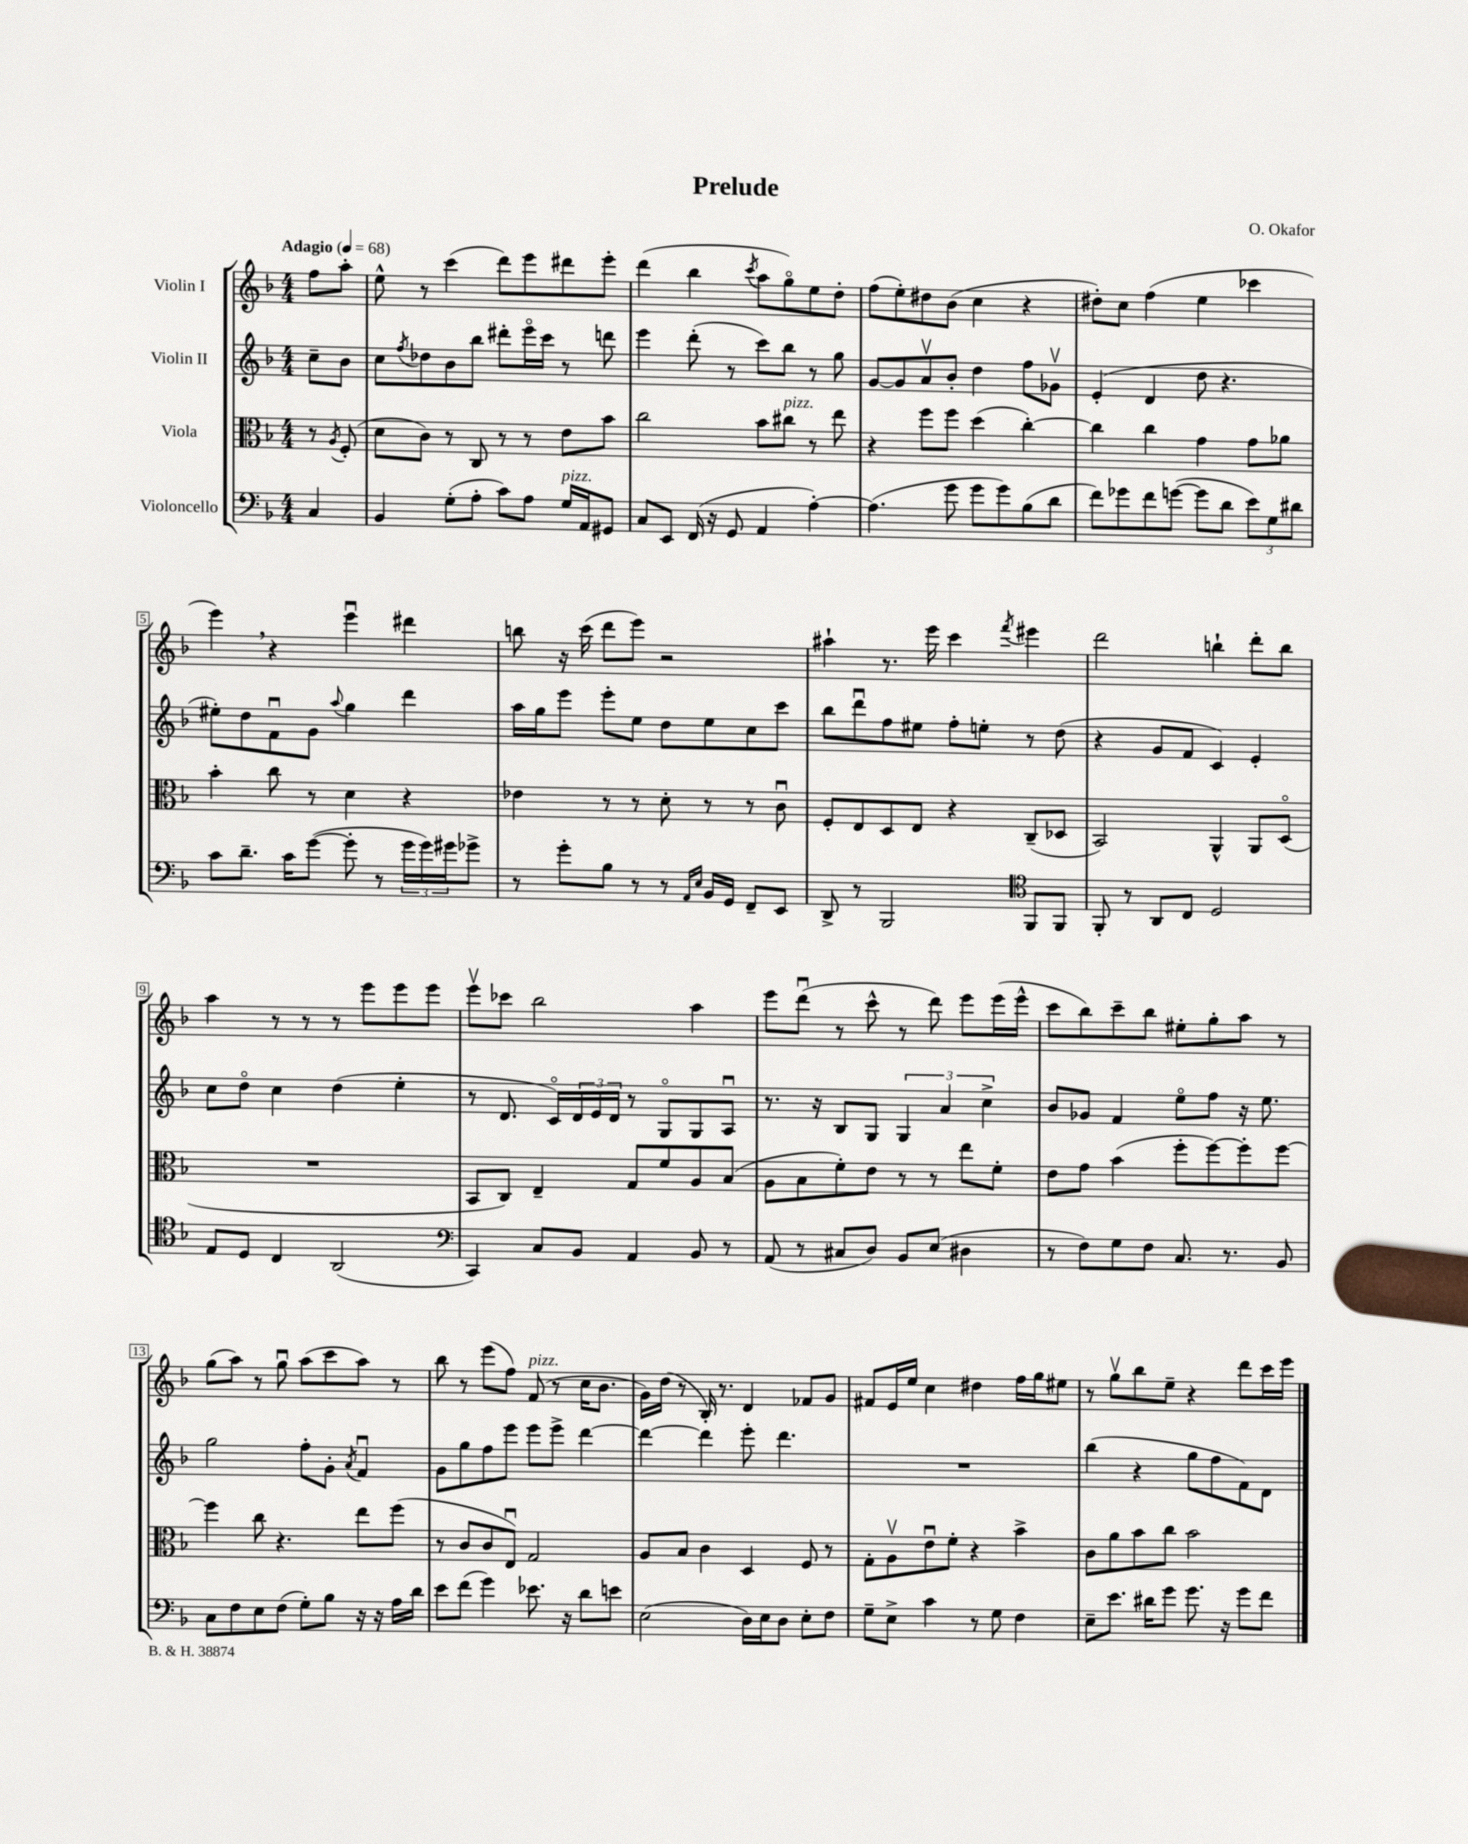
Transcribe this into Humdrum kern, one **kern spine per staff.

**kern	**kern	**kern	**kern
*staff4	*staff3	*staff2	*staff1
*clefF4	*clefC3	*clefG2	*clefG2
*k[b-]	*k[b-]	*k[b-]	*k[b-]
*M4/4	*M4/4	*M4/4	*M4/4
*MM68	*MM68	*MM68	*MM68
4C	8r	8cc~	8ff
.	8qA	.	.
.	(8F'	8b-	8aa'
=	=	=	=
4BB-	8d	8cc	8ee^^
.	.	8qff	.
.	8c)	8dd-	8r
(8G'	8r	8b-	(4ccc
8A'	8C	8bb-	.
8c)	8r	8ddd#'	8ddd)
8A	8r	16eeeo	8eee
.	.	16ccc	.
16G	8e	8r	8ddd#
16AA	.	.	.
8GG#	8b-	8ddd	8eee'
=	=	=	=
8C	2cc	4eee	(4ddd
8EE	.	.	.
(16FF	.	(8ddd'	4bb-
16r	.	.	.
8GG	.	8r	.
.	.	.	8qccc
4AA	8b-	8ccc)	8aa
.	8cc#	8bb-	8ggo)
[4A')	8r	8r	8ee
.	8ee	8gg	8dd'
=	=	=	=
(4.A]	4r	[8g	(8ff
.	.	8g]	8ee')
.	8ff	8av	8dd#
8g	8ff	8b-'	(8b-
8g	(4dd	4dd	4cc
8g)	.	.	.
(8B-	[4cc')	8ff	4r
8d	.	8g-v	.
=	=	=	=
8f)	4cc]	(4e'	8dd#')
8g-	.	.	8cc
8f	4cc	4d	(4ff
([8g	.	.	.
8g]	4g	8dd	4ee
8d	.	4.r	.
12e)	8g	.	4ccc-
12G	.	.	.
.	8a-	.	.
12d#	.	.	.
=	=	=	=
8c	4b-'	8ee#')	4eee)
8.d~	.	8dd	.
.	8cc	8fu	4r
16c	.	.	.
([8g	8r	8g	.
.	.	8qqaa	.
8g']	4d	4gg	4eeeu
8r	.	.	.
24g	4r	4ddd	4ddd#
24g)	.	.	.
24g#	.	.	.
8g-^	.	.	.
=	=	=	=
8r	4e-	16aa	8bb
.	.	16gg	.
8g'	.	8eee	16r
.	.	.	(16ccc
8B-	8r	8eee'	8ddd
8r	8r	8ee	8eee)
8r	8d'	8dd	2r
16qqAA	.	.	.
16qqE	.	.	.
16BB-	8r	8ee	.
16GG	.	.	.
8FF~	8r	8cc	.
8EE	8cu	8ccc	.
=	=	=	=
8DD^	8F'	8bb-	4aa#`
8r	8E	8dddu	.
2BBB-	8D	8ff	8.r
.	8E	8ee#	.
.	.	.	16eee
.	4r	8ff'	4ccc
.	.	8ee'	.
*clefC4	*	*	*
.	.	.	8qfff
8FF	(8C~	8r	4eee#
8FF	8D-	(8dd	.
=	=	=	=
8FF'	2BB-)	4r	2ddd
8r	.	.	.
8AA	.	8g	.
8C	.	8f	.
2D	4AA^^	4c)	4bb`
.	8AA	4e'	8ddd'
.	(8Do	.	8bb
=	=	=	=
8E	1r	8cc	4aa
8D	.	8ddo	.
4C	.	4cc	8r
.	.	.	8r
(2AA	.	(4dd	8r
.	.	.	8eee
.	.	4ee'	8eee
.	.	.	8eee
=	=	=	=
*clefF4	*	*	*
4CC)	8BB-	8r	8eeev
.	8C)	8.d	8ccc-
8C	4E~	.	2bb-
.	.	16co)	.
8BB-	.	24d	.
.	.	24e	.
.	.	24d	.
4AA	8G	8r	.
.	8f	8Go	.
8BB-	8A	8G	4aa
8r	(8B-	8Au	.
=	=	=	=
(8AA	8A	8.r	8eee
8r	8B-	.	(8dddu
.	.	16r	.
8C#	8f')	8B-	8r
8D)	8e	8G	8ccc^^
8BB-	8r	6G	8r
(8E	8r	.	8ddd)
.	.	6a	.
4D#	8ee	.	8eee
.	.	6cc^	.
.	8f'	.	(16eee
.	.	.	16eee^^
=	=	=	=
8r	8e	8b-	8ccc
8F)	8g	8g-	8bb-)
8G	(4b-	4f	8ccc~
8F	.	.	8bb-
8.C	8ff'	8eeo	8ee#'
.	[8ff)	8ff	8gg'
8.r	.	.	.
.	8ff']	16r	8aa
.	.	8.ee	.
8BB-	[8ff	.	8r
=	=	=	=
8C	4ff]	2gg	(8gg
8F	.	.	8aa)
8E	8cc	.	8r
(8F	4.r	.	8ggu
8G')	.	8ff'	(8aa
8B-	.	8g'	8ccc
.	.	8qa	.
16r	8ee	4fu	8aa)
16r	.	.	.
16A	(8ff	.	8r
16d	.	.	.
=	=	=	=
8e	8r	8g	8bb-
(8f	8c	8gg	8r
4g)	8c	8ff	(8eee
.	8Eu)	8eee	8ff)
8.e-	2G	8eee	(8f
.	.	8eee^	8r
16r	.	.	.
8d	.	[4ddd	16cc
.	.	.	8.b-
8e	.	.	.
=	=	=	=
(2E	8A	4ddd_	16g)
.	.	.	(16dd
.	8B-	.	8r
.	4c	4ddd]	16B-')
.	.	.	8.r
16D)	4D	8eee'	4d
16E	.	.	.
8D	.	4.ddd	.
8E'	8F	.	8f-
8F	8r	.	8g
=	=	=	=
8G~	8G'	1r	8f#
8E^	8Av	.	16e
.	.	.	16ee
4c	8eu	.	4cc
.	8f'	.	.
8r	4r	.	4dd#
8G	.	.	.
4F	4b-^	.	16ff
.	.	.	16gg
.	.	.	8ee#
=	=	=	=
8E~	8c	(4bb-	8r
8.e	8a	.	8ggv
.	8b-	4r	8bb-
16d#	.	.	.
8g	8cc	.	8ee~
8.g	2b-	8gg	4r
.	.	8ff	.
16r	.	.	.
8g	.	8f)	8ddd
8f	.	8d	16ccc
.	.	.	16eee
==	==	==	==
*-	*-	*-	*-
